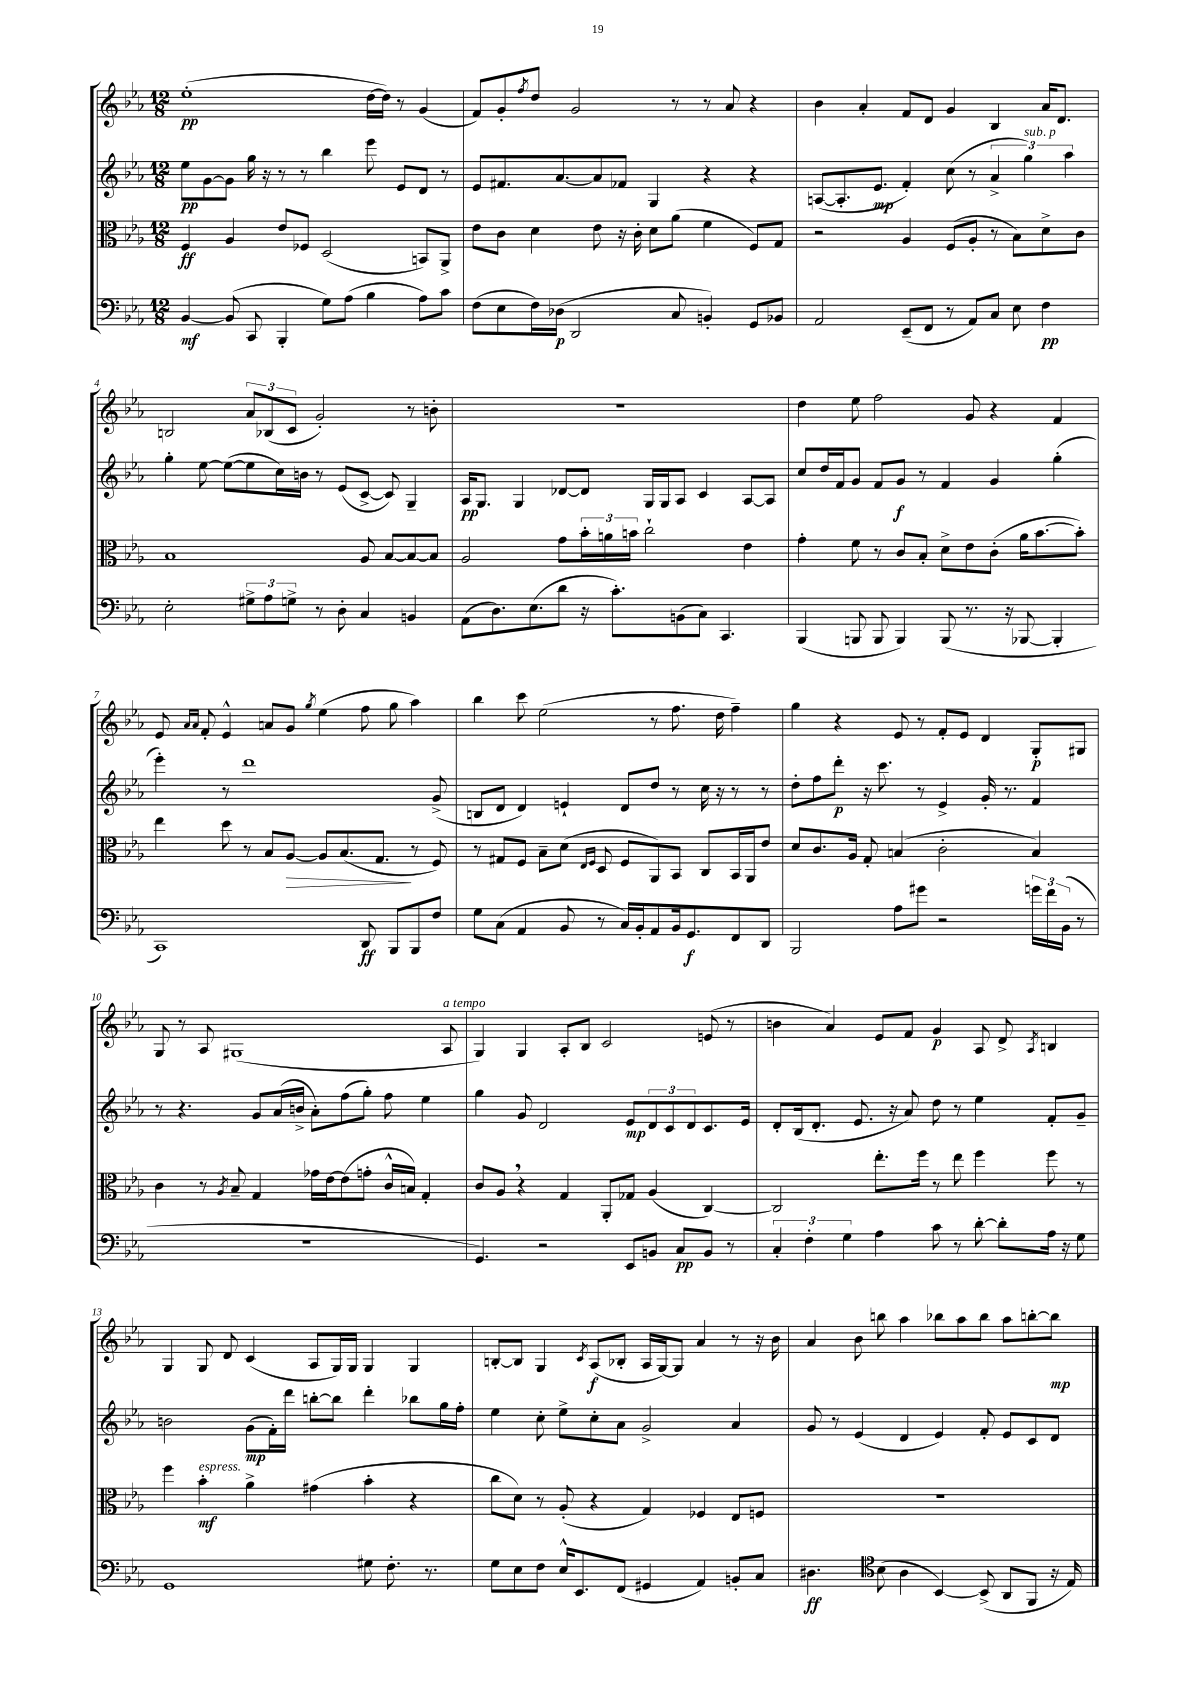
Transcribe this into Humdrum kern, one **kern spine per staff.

**kern	**dynam	**kern	**dynam	**kern	**dynam	**kern	**dynam
*part4	*part4	*part3	*part3	*part2	*part2	*part1	*part1
*staff4	*staff4	*staff3	*staff3	*staff2	*staff2	*staff1	*staff1
*clefF4	*	*clefC3	*	*clefG2	*	*clefG2	*
*k[b-e-a-]	*	*k[b-e-a-]	*	*k[b-e-a-]	*	*k[b-e-a-]	*
*M12/8	*	*M12/8	*	*M12/8	*	*M12/8	*
=1	=1	=1	=1	=1	=1	=1	=1
[4BB-/	mf	4F/	ff	8ee-\L	pp	(1ee-'	pp
.	.	.	.	[8g\	.	.	.
(8BB-/]	.	4A-/	.	8g\J]	.	.	.
8CC/	.	.	.	16gg\	.	.	.
.	.	.	.	16r	.	.	.
4BBB-'/	.	8e-/L	.	8r	.	.	.
.	.	8F-X/J	.	8r	.	.	.
8G\L)	.	(2D/	.	4bb-\	.	.	.
(8A-\J	.	.	.	.	.	.	.
4B-\	.	.	.	8eee-\	.	[16dd\LL	.
.	.	.	.	.	.	16dd\JJ])	.
.	.	.	.	8e-/L	.	8r	.
8A-\L)	.	8BBn/L)	.	8d/J	.	(4g/	.
8c\J	.	8AA-^/J	.	8r	.	.	.
=2	=2	=2	=2	=2	=2	=2	=2
(8F\L	.	8e-\L	.	8e-/L	.	8f/L)	.
8E-\	.	8c\J	.	8.f#X/	.	8g'/	.
.	.	.	.	.	.	8qff/	.
16F\L)	.	4d\	.	.	.	8dd/J	.
(16D-X\JJ	p	.	.	[8.a-/	.	.	.
2DD/	.	.	.	.	.	2g/	.
.	.	8e-\	.	8a-/]	.	.	.
.	.	16r	.	8f-X/J	.	.	.
.	.	16c'\	.	.	.	.	.
.	.	8d\L	.	4G/	.	.	.
8C/	.	(8a-\J	.	.	.	8r	.
4BBn'/)	.	4f\	.	4r	.	8r	.
.	.	.	.	.	.	8a-/	.
8GG/L	.	8F/L)	.	4r	.	4r	.
8BB-X/J	.	8G/J	.	.	.	.	.
=3	=3	=3	=3	=3	=3	=3	=3
2AA-/	.	2r	.	([8An/L	.	4b-\	.
.	.	.	.	8.A'/]	.	.	.
.	.	.	.	.	.	4a-'/	.
.	.	.	.	8.e-/J	mp	.	.
(8EE-~/L	.	4A-/	.	4f'/)	.	8f/L	.
8FF/J	.	.	.	.	.	8d/J	.
8r	.	(8F/L	.	(8cc\	.	4g/	.
8AA-/L)	.	8A-'/J	.	8r	.	.	.
8C/J	.	8r	.	6a-^/	.	4B-/	.
8E-\	.	8B-\L)	.	.	.	.	.
!	!	!	!	!LO:TX:a:i:t=sub. p	!	!	!
.	.	.	.	6gg\)	.	.	.
4F\	pp	8d^\	.	.	.	16a-/KL	.
.	.	.	.	.	.	8.d/J	.
.	.	.	.	6aa-\	.	.	.
.	.	8c\J	.	.	.	.	.
!!LO:LB:g=z
=4	=4	=4	=4	=4	=4	=4	=4
2E-'\	.	1B-	.	4gg'\	.	2Bn/	.
.	.	.	.	[8ee-\	.	.	.
.	.	.	.	(8ee-\L_	.	.	.
12G#X^\L	.	.	.	8ee-\]	.	12a-/L	.
12A-\	.	.	.	.	.	(12B-X/	.
.	.	.	.	16cc\L)	.	.	.
12Gn^\J	.	.	.	.	.	12c/J	.
.	.	.	.	16bn\JJ	.	.	.
8r	.	.	.	8r	.	2g'/)	.
8D'\	.	.	.	(8e-/L	.	.	.
4C/	.	8A-/	.	[8c^/J	.	.	.
.	.	[8B-/L	.	8c/])	.	.	.
4BBn/	.	8B-/_	.	4G~/	.	8r	.
.	.	8B-/J]	.	.	.	8bn'\	.
=5	=5	=5	=5	=5	=5	=5	=5
(8AA-\L	.	2A-/	.	16A-/KL	pp	1.r	.
.	.	.	.	8.G/J	.	.	.
8.D\)	.	.	.	.	.	.	.
.	.	.	.	4G/	.	.	.
(8.E-\	.	.	.	.	.	.	.
8d\J	.	8g\L	.	[8d-X/L	.	.	.
16r	.	24b-'\L	.	8d-/J]	.	.	.
.	.	24an\	.	.	.	.	.
8.c'\L)	.	.	.	.	.	.	.
.	.	24bn\JJ	.	.	.	.	.
.	.	2cc`\	.	16G/LL	.	.	.
.	.	.	.	16G/J	.	.	.
(8BBn\	.	.	.	8A-/J	.	.	.
8C\J)	.	.	.	4c/	.	.	.
4.CC/	.	.	.	.	.	.	.
.	.	4e-\	.	[8A-/L	.	.	.
.	.	.	.	8A-/J]	.	.	.
=6	=6	=6	=6	=6	=6	=6	=6
(4BBB-/	.	4g'\	.	8cc/L	.	4dd\	.
.	.	.	.	16dd/L	.	.	.
.	.	.	.	16f/J	.	.	.
8BBBn/	.	8f\	.	8g/J	.	8ee-\	.
8BBB/	.	8r	.	8f/L	.	2ff\	.
4BBB/)	.	8c/L	.	8g/J	f	.	.
.	.	8B-'/J	.	8r	.	.	.
(8BBB/	.	8d^\L	.	4f/	.	.	.
8.r	.	8e-\	.	.	.	8g/	.
.	.	(8c'\J	.	4g/	.	4r	.
16r	.	.	.	.	.	.	.
[8BBB-X/	.	16a-\KL	.	.	.	.	.
.	.	[8.b-\	.	.	.	.	.
4BBB-'/]	.	.	.	(4gg'\	.	4f/	.
.	.	8b-'\J])	.	.	.	.	.
!!LO:LB:g=z
=7	=7	=7	=7	=7	=7	=7	=7
1CC)	.	4ee-\	.	4eee-'\)	.	8e-/	.
.	.	.	.	.	.	16qqa-/LL	.
.	.	.	.	.	.	16qqa-/JJ	.
.	.	.	.	.	.	8f'/	.
.	.	8dd\	.	8r	.	4e-^^/	.
.	.	8r	.	1ddd	.	.	.
.	.	8B-/L	.	.	.	8an/L	.
!	!	!	!LO:HP:b	!	!	!	!
.	.	[8A-/J	>	.	.	8g/J	.
.	.	.	.	.	.	8qgg/	.
.	.	8A-/L]	.	.	.	(4ee-\	.
.	.	(8.B-/	.	.	.	.	.
8DD/	ff	.	.	.	.	8ff\	.
.	.	8.G/J	.	.	.	.	.
8BBB-/L	.	.	.	.	.	8gg\	.
8BBB-/	.	8r	]	.	.	4aa-\)	.
8F/J	.	8F/)	.	(8g^/	.	.	.
=8	=8	=8	=8	=8	=8	=8	=8
8G\L	.	8r	.	8Bn/L	.	4bb-\	.
(8C\J	.	8G#X/L	.	8d/J	.	.	.
4AA-/	.	8F/J	.	4d/)	.	8ccc\	.
.	.	8B-~\L	.	.	.	(2ee-\	.
8BB-/	.	(8d\J	.	4en`/	.	.	.
.	.	16qqE-/LL	.	.	.	.	.
.	.	16qqF/JJ	.	.	.	.	.
8r	.	8D/	.	.	.	.	.
16C/LL)	.	8F/L	.	8d/L	.	.	.
16BB-'/J	.	.	.	.	.	.	.
8AA-/	.	8AA-/)	.	8dd/J	.	8r	.
16BB-/k	.	8BB-/J	.	8r	.	8.ff\	.
8.GG/	f	.	.	.	.	.	.
.	.	8C/L	.	16cc\	.	.	.
.	.	.	.	16r	.	16dd\	.
8FF/	.	16BB-/L	.	8r	.	4ff~\)	.
.	.	16AA-/J	.	.	.	.	.
8DD/J	.	8e-/J	.	8r	.	.	.
=9	=9	=9	=9	=9	=9	=9	=9
2BBB-/	.	8d/L	.	8dd'\L	.	4gg\	.
.	.	8.c/	.	8ff\	.	.	.
.	.	.	.	8ddd'\J	p	4r	.
.	.	16A-/Jk	.	.	.	.	.
.	.	8G'/	.	16r	.	.	.
.	.	.	.	8.ccc\	.	.	.
8A-\L	.	(4Bn/	.	.	.	8e-/	.
8g#X\J	.	.	.	8r	.	8r	.
2r	.	2c'\	.	4e-^/	.	8f'/L	.
.	.	.	.	.	.	8e-/J	.
.	.	.	.	16g'/	.	4d/	.
.	.	.	.	8.r	.	.	.
24gn\LL	.	4B/)	.	4f/	.	8G'/L	p
24f\	.	.	.	.	.	.	.
(24BB-\JJ	.	.	.	.	.	.	.
8r	.	.	.	.	.	8G#X/J	.
!!LO:LB:g=z
=10	=10	=10	=10	=10	=10	=10	=10
1.r	.	4c\	.	8r	.	8G/	.
.	.	.	.	4.r	.	8r	.
.	.	8r	.	.	.	8A-/	.
.	.	8qA-/	.	.	.	.	.
.	.	8B-~/	.	.	.	(1G#X	.
.	.	4G/	.	8g/L	.	.	.
.	.	.	.	(16a-/L	.	.	.
.	.	.	.	16bn^/JJ	.	.	.
.	.	16g-X\LL	.	8a-'\L)	.	.	.
.	.	[16e-\J	.	.	.	.	.
.	.	(8e-\]	.	(8ff\	.	.	.
.	.	8gn'\J	.	8gg'\J)	.	.	.
.	.	16c^^/LL	.	8ff\	.	.	.
.	.	16Bn/JJ)	.	.	.	.	.
.	.	4G'/	.	4ee-\	.	.	.
!	!	!	!	!	!	!LO:TX:a:i:t=a tempo	!
.	.	.	.	.	.	8A-/	.
=11	=11	=11	=11	=11	=11	=11	=11
4.GG/)	.	8c/L	.	4gg\	.	4G/)	.
.	.	8A-,/J	.	.	.	.	.
.	.	4r	.	8g/	.	4G/	.
2r	.	.	.	2d/	.	.	.
.	.	4G/	.	.	.	8A-'/L	.
.	.	.	.	.	.	8B-/J	.
.	.	8AA-'/L	.	.	.	2c/	.
8EE-/L	.	8G-X/J	.	8e-/L	mp	.	.
8BBn/J	.	(4A-/	.	12d/	.	.	.
.	.	.	.	12c/	.	.	.
8C/L	pp	.	.	.	.	.	.
.	.	.	.	12d/	.	.	.
8BB/J	.	[4C/)	.	8.c/	.	(8en/	.
8r	.	.	.	.	.	8r	.
.	.	.	.	16e-/Jk	.	.	.
=12	=12	=12	=12	=12	=12	=12	=12
6C'/	.	2C/]	.	8d'/L	.	4bn\	.
.	.	.	.	(16B-/k	.	.	.
6F'\	.	.	.	.	.	.	.
.	.	.	.	8.d'/J	.	.	.
.	.	.	.	.	.	4a-/)	.
6G\	.	.	.	.	.	.	.
.	.	.	.	8.e-/	.	.	.
4A-\	.	8.ee-'\L	.	.	.	8e-/L	.
.	.	.	.	16r	.	.	.
.	.	.	.	8a-/)	.	8f/J	.
.	.	16ff\Jk	.	.	.	.	.
8c\	.	8r	.	8dd\	.	4g/	p
8r	.	8ee-\	.	8r	.	.	.
[8d'\	.	4ff\	.	4ee-\	.	8A-/	.
8d'\L]	.	.	.	.	.	8d^/	.
.	.	.	.	.	.	8qA-/	.
16A-\Jk	.	8ff\	.	8f'/L	.	4Bn/	.
16r	.	.	.	.	.	.	.
8G\	.	8r	.	8g~/J	.	.	.
!!LO:LB:g=z
=13	=13	=13	=13	=13	=13	=13	=13
1GG	.	4ff\	.	2bn\	.	4G/	.
!	!	!LO:TX:a:i:t=espress.	!	!	!	!	!
.	.	4b-'\	mf	.	.	8G/	.
.	.	.	.	.	.	8d/	.
.	.	4a-^\	.	(8g\L	mp	(4c/	.
.	.	.	.	16f'\L)	.	.	.
.	.	.	.	16ddd\JJ	.	.	.
.	.	(4g#X\	.	[8bbn'\L	.	8A-/L	.
.	.	.	.	8bb\J]	.	16G/L)	.
.	.	.	.	.	.	16G/JJ	.
8G#X\	.	4b-'\	.	4ddd'\	.	4G/	.
8.F'\	.	.	.	.	.	.	.
.	.	4r	.	8bb-X\L	.	4G/	.
8.r	.	.	.	.	.	.	.
.	.	.	.	16gg\L	.	.	.
.	.	.	.	16ff'\JJ	.	.	.
=14	=14	=14	=14	=14	=14	=14	=14
8G\L	.	8cc\L	.	4ee-\	.	[8Bn'/L	.
8E-\	.	8d\J)	.	.	.	8B/J]	.
8F\J	.	8r	.	8cc'\	.	4G/	.
16E-^^/KL	.	(8A-'/	.	8ee-^\L	.	.	.
8.EE-/	.	.	.	.	.	.	.
.	.	.	.	.	.	8qc/	.
.	.	4r	.	8cc'\	.	(8A-/L	f
(8FF/J	.	.	.	8a-\J	.	8B-X'/J	.
4GG#X/	.	4G/)	.	2g^/	.	16A-/LL	.
.	.	.	.	.	.	[16G/J)	.
.	.	.	.	.	.	8G/J]	.
4AA-/)	.	4F-X/	.	.	.	4a-/	.
8BBn'/L	.	8E-/L	.	4a-/	.	8r	.
8C/J	.	8Fn/J	.	.	.	16r	.
.	.	.	.	.	.	16b-\	.
=15	=15	=15	=15	=15	=15	=15	=15
4.D#X\	ff	1.r	.	8g/	.	4a-/	.
.	.	.	.	8r	.	.	.
.	.	.	.	(4e-/	.	8b-\	.
*clefC4	*	*	*	*	*	*	*
(8B-\	.	.	.	.	.	8bbn\	.
4A-\	.	.	.	4d/	.	4aa-\	.
[4BB-/)	.	.	.	4e-/)	.	8bb-X\L	.
.	.	.	.	.	.	8aa-\	.
(8BB-^/]	.	.	.	8f'/	.	8bb-\J	.
8AA-/L	.	.	.	8e-/L	.	8aa-\L	.
8FF/J	.	.	.	8c/	.	[8bbn'\	.
16r	.	.	.	8d/J	.	8bb\J]	mp
16E-/)	.	.	.	.	.	.	.
==	==	==	==	==	==	==	==
*-	*-	*-	*-	*-	*-	*-	*-
